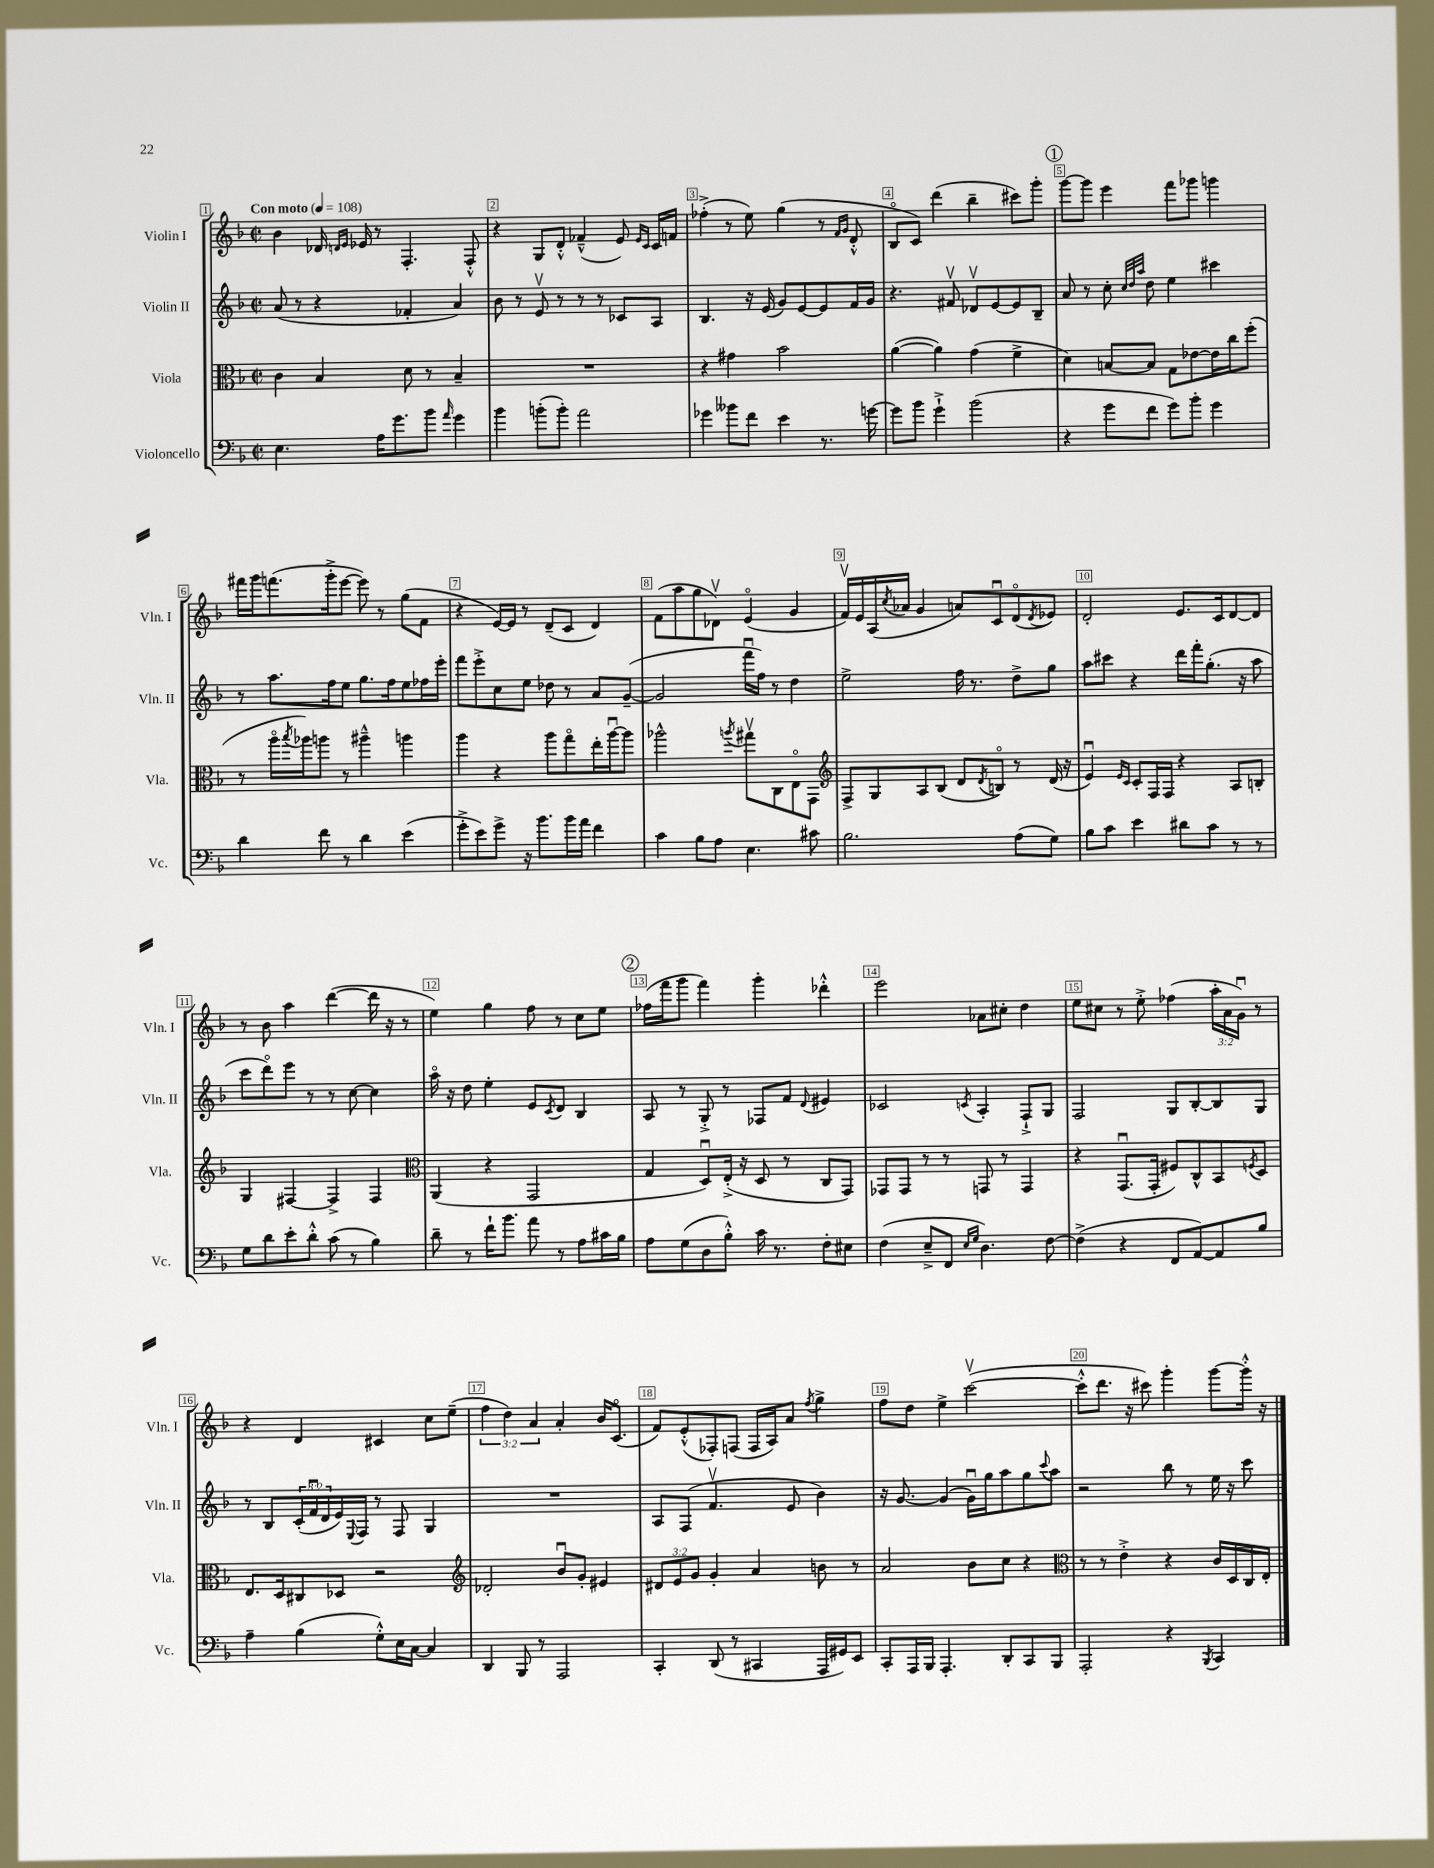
<<
\new StaffGroup <<
\new Staff = "s0" \with { instrumentName = "Violin I" shortInstrumentName = "Vln. I" } {
    \clef treble \key f \major \defaultTimeSignature \time 2/2 \override Staff.TupletNumber.text = #tuplet-number::calc-fraction-text \tempo "Con moto" 4 = 108
    bes'4 des'16 \grace { d'16 e'16 } ees'16 r8 f4.-. f8-.-^ |
    r4 g8 d'8-.-^ fes'4---^( e'8) \grace { e'16 c'16 } c'16 f'16 |
    fes''4-.->( r8 e''8) g''4( r8 \grace { f'16 g'16 } d'8-.-^ |
    bes8\flageolet c'8) d'''4( bes''4-- cis'''8) g'''8-. |
    \mark \markup { \circle "1" } g'''8~ g'''8 e'''4 f'''8 ges'''8 g'''4 |
    fis'''16 g'''16 f'''8.( g'''16-.-> e'''8~ e'''8) r8 g''8( f'8 |
    r4 e'16~) e'16 r8 d'8--( c'8 d'4) |
    f'8( a''8 g''8 des'8\upbow) e'4\flageolet( g'4 |
    f'16\upbow) e'16 a16( \acciaccatura { c''8 } aes'16 g'4 a'8) c'8\downbow d'8\flageolet( \acciaccatura { d'8 } ees'8) |
    d'2-. e'8. c'16 d'8~ d'8 |
    r8 bes'8 a''4 d'''4~( d'''16 r16 r8 |
    e''4) g''4 f''8 r8 c''8 e''8 |
    \mark \markup { \circle "2" } fes''16( f'''16 g'''8 f'''4) g'''4-. des'''4-.-^ |
    e'''2 aes'8 cis''8-. d''4 |
    e''8 cis''8 r8 e''8-.-> fes''4( \tuplet 3/2 { a''16-. a'16 g'16\downbow) } r8 |
    r4 d'4 cis'4 c''8 e''8--( |
    \tuplet 3/2 { f''4 d''4) a'4 } a'4-. bes'16 c'8.\flageolet( |
    f'8) e'8-.-^( fes8-.) f8( f16 a16) a'8 \acciaccatura { f''8 } g''4-> |
    f''8 d''8 e''4-> c'''2~\upbow( |
    c'''8-.-^ d'''8. r16 cis'''8) g'''4-. g'''8~ g'''16-.-^ r16 \bar "|." |
}
\new Staff = "s1" \with { instrumentName = "Violin II" shortInstrumentName = "Vln. II" } {
    \clef treble \key f \major \defaultTimeSignature \time 2/2 \override Staff.TupletNumber.text = #tuplet-number::calc-fraction-text
    a'8( r8 r4 fes'4-. a'4) |
    bes'8 r8 e'8\upbow r8 r8 r8 ces'8 a8 |
    bes4. r16 e'16( g'8) e'8~ e'8 f'16 g'16 |
    r4. fis'8\upbow des'8\upbow e'8~ e'8 bes8-- |
    \mark \markup { \circle "1" } a'8 r8 c''8-. \grace { c''32 d''32 a''32 } d''8 e''4 cis'''4 |
    r8 a''8. f''16 e''8 g''8. f''16 e''8 fes''16 e'''16-. |
    f'''8 e'''8-.-> c''8 e''8 des''8 r8 a'8 g'8~--( |
    g'2 f'''16\downbow f''16) r8 d''4 |
    e''2-> f''16 r8. d''8-> g''8 |
    a''8 cis'''8 r4 d'''16 f'''16-. g''8.-.( r16 a''8 |
    c'''8 d'''8\flageolet) e'''8 r8 r8 c''8~ c''4 |
    a''16\flageolet r16 d''8 e''4-. e'8 \acciaccatura { c'8 } d'8 bes4 |
    \mark \markup { \circle "2" } a8 r8 g8-.-> r8 fes8 f'8 \appoggiatura { d'8 } eis'4 |
    ces'2 \acciaccatura { c'8 } a4-. f8-!-> g8 |
    f2 g8 bes8~-. bes8 g8 |
    r8 bes8 \tuplet 3/2 { c'16-.( f'16\downbow d'16 } e'16) \appoggiatura { e8 } f16 r8 f8 g4 |
    R1 |
    a8 f8( f'4.\upbow e'8 bes'4) |
    r16 g'8.~ g'4( g'16\downbow) g''16 a''8 g''8 \appoggiatura { c'''8 } a''8 |
    r2 bes''8 r8 e''16 r16 c'''8 \bar "|." |
}
\new Staff = "s2" \with { instrumentName = "Viola" shortInstrumentName = "Vla." } {
    \clef alto \key f \major \defaultTimeSignature \time 2/2 \override Staff.TupletNumber.text = #tuplet-number::calc-fraction-text
    c'4 bes4 d'8 r8 bes4-- |
    R1 |
    r4 gis'4 bes'2 |
    a'4~( a'4) g'4( f'4-> |
    \mark \markup { \circle "1" } d'4) b8~ b8 g8 ees'8~ ees'16 c''16 f''8-.( |
    r8 a''16\flageolet \acciaccatura { bes''8 } aes''16) a''8 r8 ais''4---^ a''4 |
    a''4 r4 a''8 g''8\flageolet e''16-. a''16~\downbow a''8 |
    aes''2-^ \acciaccatura { a''8 } gis''8\upbow c8 e8\flageolet g,8 |
    \clef treble f8-> g8 a8 bes8( d'8 \acciaccatura { d'8 } b8\flageolet) r8 d'16( r16 |
    e'4\downbow) \grace { e'16 c'16 } c'8-. f16 f16 r4 a8 b8-. |
    g4 fis4~ fis4-> fis4 |
    \clef alto a,4( r4 g,2 |
    \mark \markup { \circle "2" } g4 d8\downbow) e16-.->( r16 d8 r8 c8 g,8) |
    ges,8 ges,8 r8 r8 g,8 r8 g,4 |
    r4 g,8.\downbow( g,16-. fis8) c8-^ bes,8 \acciaccatura { f8 } d8 |
    e8. d16 cis8 des8 r2 |
    \clef treble des'2-. bes'8\downbow g'8-. eis'4 |
    \tuplet 3/2 { dis'8 e'8 g'8 } g'4-. a'4 b'8 r8 |
    a'2 bes'8 c''8 r4 |
    \clef alto r8 r8 e'4-.-> r4 c'16 d16 c16 e16-. \bar "|." |
}
\new Staff = "s3" \with { instrumentName = "Violoncello" shortInstrumentName = "Vc." } {
    \clef bass \key f \major \defaultTimeSignature \time 2/2
    e4. a16 g'8. bes'8 \grace { a'16 } g'4 |
    bes'4 b'8-.( b'8-.) a'2 |
    ges'4 beses'8 f'8 e'4 r8. g'16~ |
    g'8 bes'8 g'4-!-> bes'2( |
    \mark \markup { \circle "1" } r4 g'8 f'8 g'8) bes'8-. g'4 |
    d'4 f'8 r8 d'4 e'4( |
    g'8-.-> e'8) g'8-> r16 bes'8. bes'16 a'16 f'4 |
    c'4 bes8 a8 e4. cis'8 |
    bes2. a8( g8) |
    bes8 c'8 e'4 dis'8 c'8 r8 r8 |
    g8 d'8 e'8-. d'8-.-^ c'8( r8 bes4) |
    d'8-- r8 f'16-! bes'8. a'8 r8 a8 cis'16 bes16 |
    \mark \markup { \circle "2" } a8 g8( d8 bes8-.-^) c'16 r8. f8-. eis8 |
    f4( e8---> f,8 \grace { e16 g16 } d4.) f8~ |
    f4->( r4 f,8 a,8~) a,8 bes8 |
    a4-- bes4( g8-.-^) e16 c16~ c4 |
    d,4 bes,,8 r8 a,,2 |
    c,4-. d,8( r8 cis,4 a,,16 gis,16) e,8 |
    c,8-. a,,16 bes,,16 a,,4.-. d,8-. c,8 bes,,8 |
    a,,2-. r4 \acciaccatura { bes,,8 } c,4 \bar "|." |
}
>>
>>
\layout { \context { \Score \override BarNumber.break-visibility = ##(#f #t #t) barNumberVisibility = #all-bar-numbers-visible \override BarNumber.stencil = #(make-stencil-boxer 0.1 0.3 ly:text-interface::print) } }
